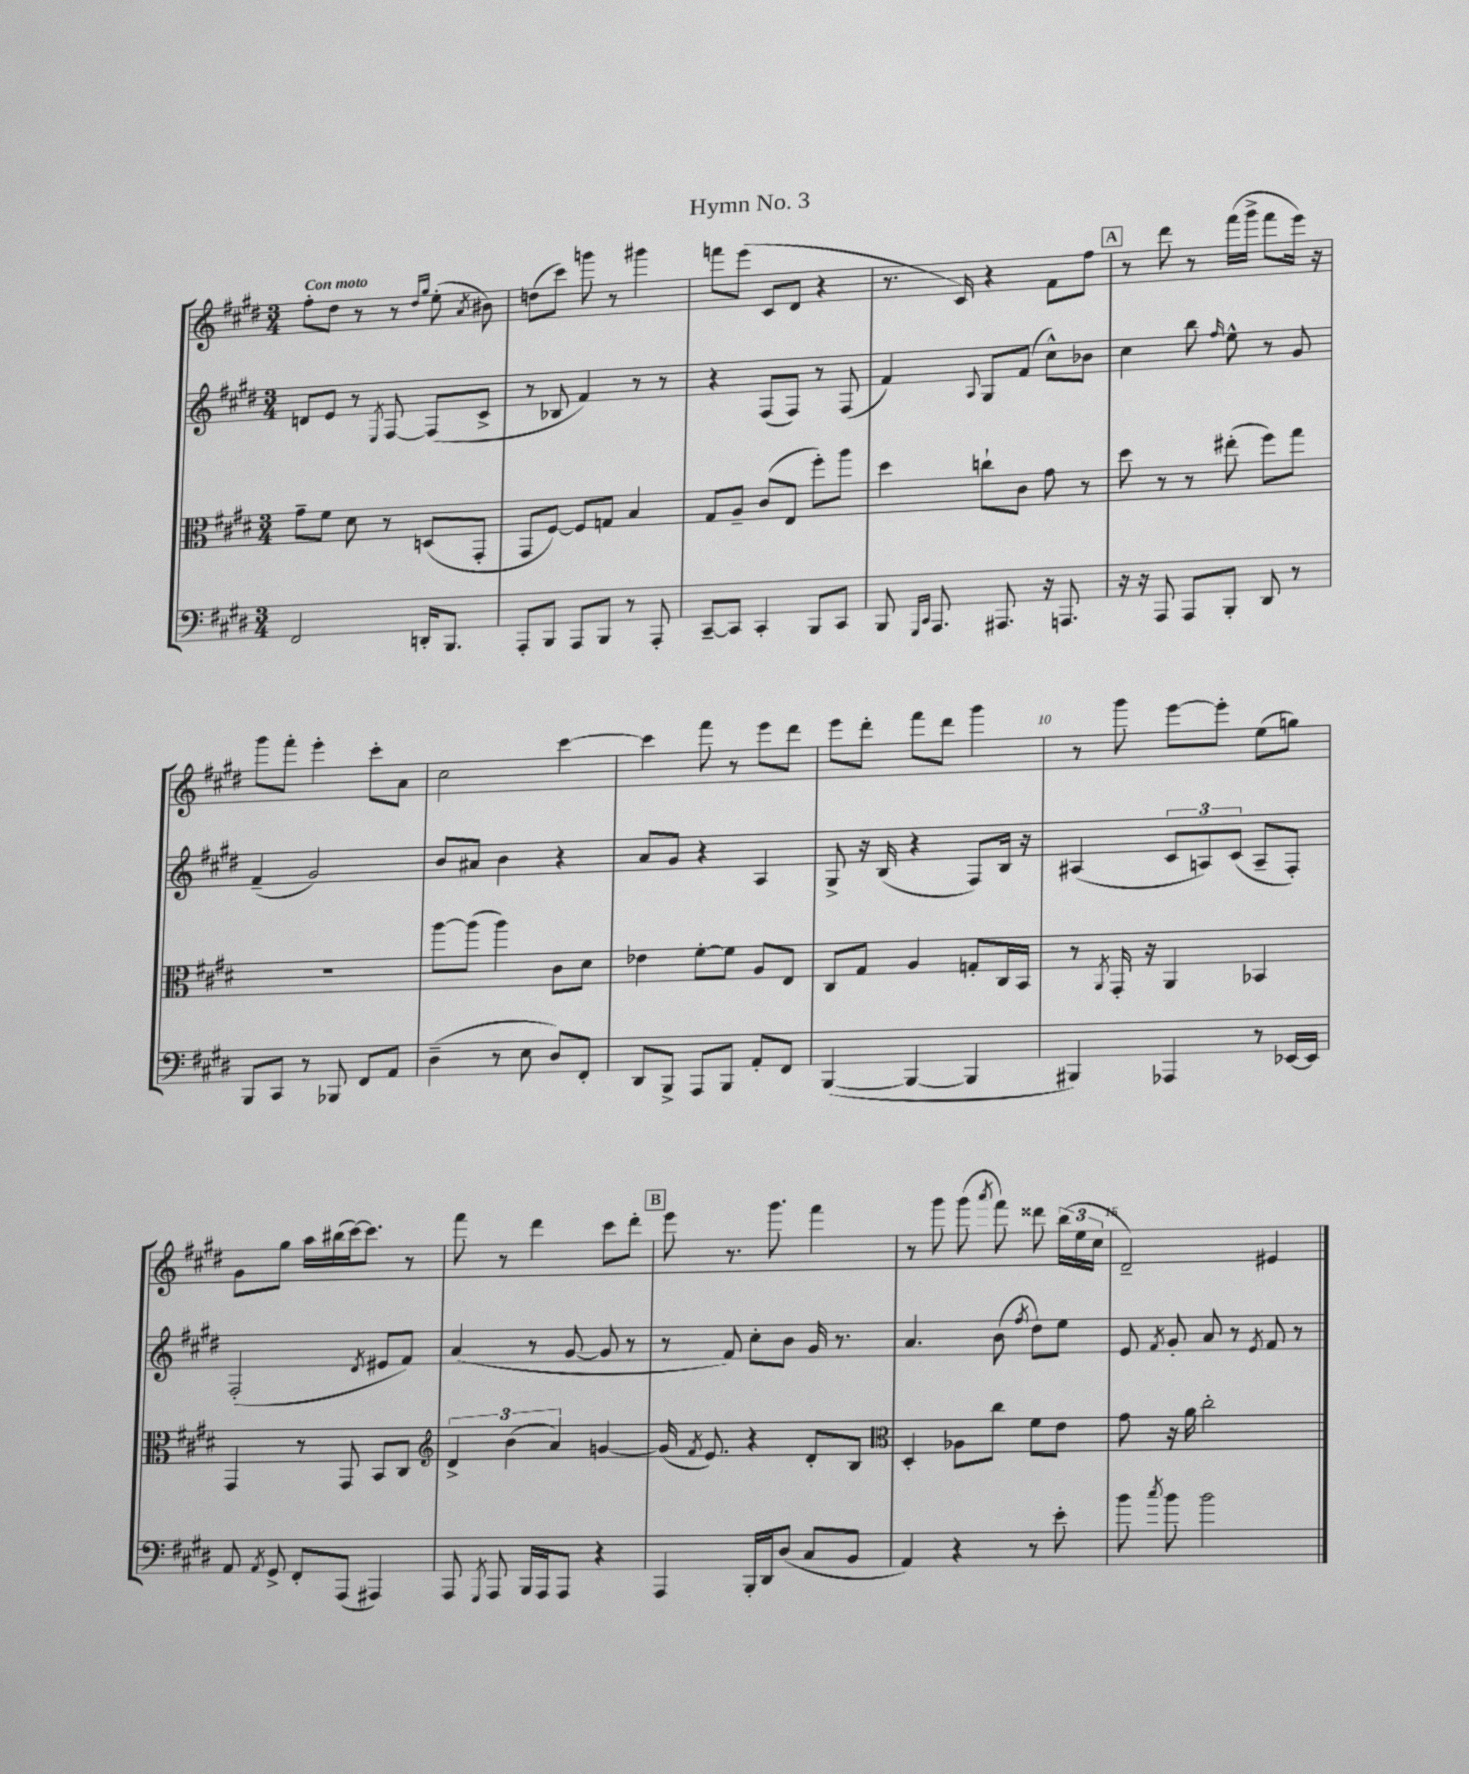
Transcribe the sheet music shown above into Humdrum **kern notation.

**kern	**kern	**kern	**kern
*staff4	*staff3	*staff2	*staff1
*clefF4	*clefC3	*clefG2	*clefG2
*k[f#c#g#d#]	*k[f#c#g#d#]	*k[f#c#g#d#]	*k[f#c#g#d#]
*M3/4	*M3/4	*M3/4	*M3/4
2FF#	8g#~	8d	8ff#'
.	8f#	8e	8dd#
.	8d#	8r	8r
.	.	8qE	.
.	8r	[8F#	8r
.	.	.	16qqdd#
.	.	.	16qqgg#
16DD'	(8D	(8F#]	(8ee'
8.BBB	.	.	.
.	.	.	8qa
.	8GG#'	8c#^	8b#)
=	=	=	=
8AAA'	8GG#	8r	(8dd
8BBB	[8F#)	8B-	8ccc#)
8AAA	8F#]	4f#)	8ggg
8BBB	8G	.	8r
8r	4B	8r	4ggg#
8AAA'	.	8r	.
=	=	=	=
[8CC#~	8G#	4r	8fff
8CC#]	8A~	.	(8eee
4CC#'	(8c#	(8F#	8c#
.	8E	8F#)	8d#
8BBB	8ff#')	8r	4r
8CC#	8aa	(8F#	.
=	=	=	=
8BBB	4dd#	4f#)	8.r
16qqGGG#	.	.	.
16qqCC#	.	.	.
8.AAA	.	.	.
.	.	.	16c#)
.	.	8qqA	.
.	8cc`	8G#	4r
8.AAA#	.	.	.
.	8c#	(8f#	.
16r	8g#	8cc#^^)	8f#
8.AAA	.	.	.
.	8r	8b-	8ff#
=	=	=	=
16r	8dd#	4cc#	8r
16r	.	.	.
8AAA	8r	.	8ddd#
8AAA	8r	8bb	8r
.	.	16qqff#	.
8BBB'	(8ee#'	8ee^^	(16fff#
.	.	.	16ggg#^
8DD#	8ff#)	8r	8fff#
8r	8gg#	8g#	16eee)
.	.	.	16r
=	=	=	=
8BBB	2.r	(4f#~	8ggg#
8CC#	.	.	8fff#'
8r	.	2g#)	4eee'
8BBB-	.	.	.
8FF#	.	.	8ccc#'
8AA	.	.	8a
=	=	=	=
(4D#~	[8aa	8b	2cc#
.	(8aa]	8a#	.
8r	4aa)	4b	.
8E	.	.	.
8D#)	8c#	4r	[4ccc#
8FF#'	8d#	.	.
=	=	=	=
8DD#	4e-	8a	4ccc#]
8BBB^	.	8g#	.
8AAA	[8f#'	4r	8fff#
8BBB	8f#]	.	8r
8AA'	8A	4A	8eee
8FF#	8E	.	8ddd#
=	=	=	=
([4BBB	8C#	8G#^	8eee
.	8G#	16r	8ddd#'
.	.	(16B	.
4BBB_	4A	4r	8fff#
.	.	.	8ddd#
4BBB]	8G'	8F#)	4ggg#
.	16C#	16B	.
.	16BB	16r	.
=	=	=	=
4BBB#)	8r	(4A#	8r
.	8qAA	.	.
.	16GG#'	.	8ggg#
.	16r	.	.
4AAA-	4AA	12c#	[8eee
.	.	12A)	.
.	.	.	8eee']
.	.	(12c#	.
8r	4BB-	8A~	(8ee
[16EE-	.	8F#')	8gg)
16EE-]	.	.	.
=	=	=	=
8AA	4GG#	(2F#'	8g#
8qAA	.	.	.
8GG#^	.	.	8gg#
8FF#'	8r	.	16aa
.	.	.	(16bb#
(8AAA	8GG#	.	[16ccc#)
.	.	.	8.ccc#]
.	.	8qd#	.
4AAA#)	8BB	8e#	.
.	8C#	8f#)	8r
=	=	=	=
*	*clefG2	*	*
8AAA	6d#^	(4a	8fff#
8qGGG#	.	.	.
8AAA	.	.	8r
.	(6b	.	.
16BBB	.	8r	4ddd#
16AAA	.	.	.
.	6a)	.	.
8AAA	.	[8g#	.
4r	[4g	8g#]	8ccc#
.	.	8r	8ddd#'
=	=	=	=
4AAA	(16g]	8r	8eee
.	8qf#	.	.
.	8.e)	.	.
.	.	8f#)	8.r
16BBB'	4r	8cc#'	.
16DD#	.	.	8.ggg#
(8D#	.	8b	.
8C#	8d#'	16g#	4fff#
.	.	8.r	.
8BB	8B	.	.
=	=	=	=
*	*clefC3	*	*
4AA)	4D#'	4.a	8r
.	.	.	8ggg#
4r	8A-	.	(8ggg#
.	.	.	8qaaa
.	8cc#	(8b	8fff#)
.	.	8qff#	.
8r	8f#	8dd#)	8ddd##
8e'	8e	8ee	(24bb
.	.	.	24ee
.	.	.	24cc#
=	=	=	=
8b	8g#	8e	2d#~)
8qcc#	.	8qf#	.
8b	16r	8g#'	.
.	16a	.	.
2b	2cc#'	8a	.
.	.	8r	.
.	.	8qe	.
.	.	8f#	4e#
.	.	8r	.
==	==	==	==
*-	*-	*-	*-
